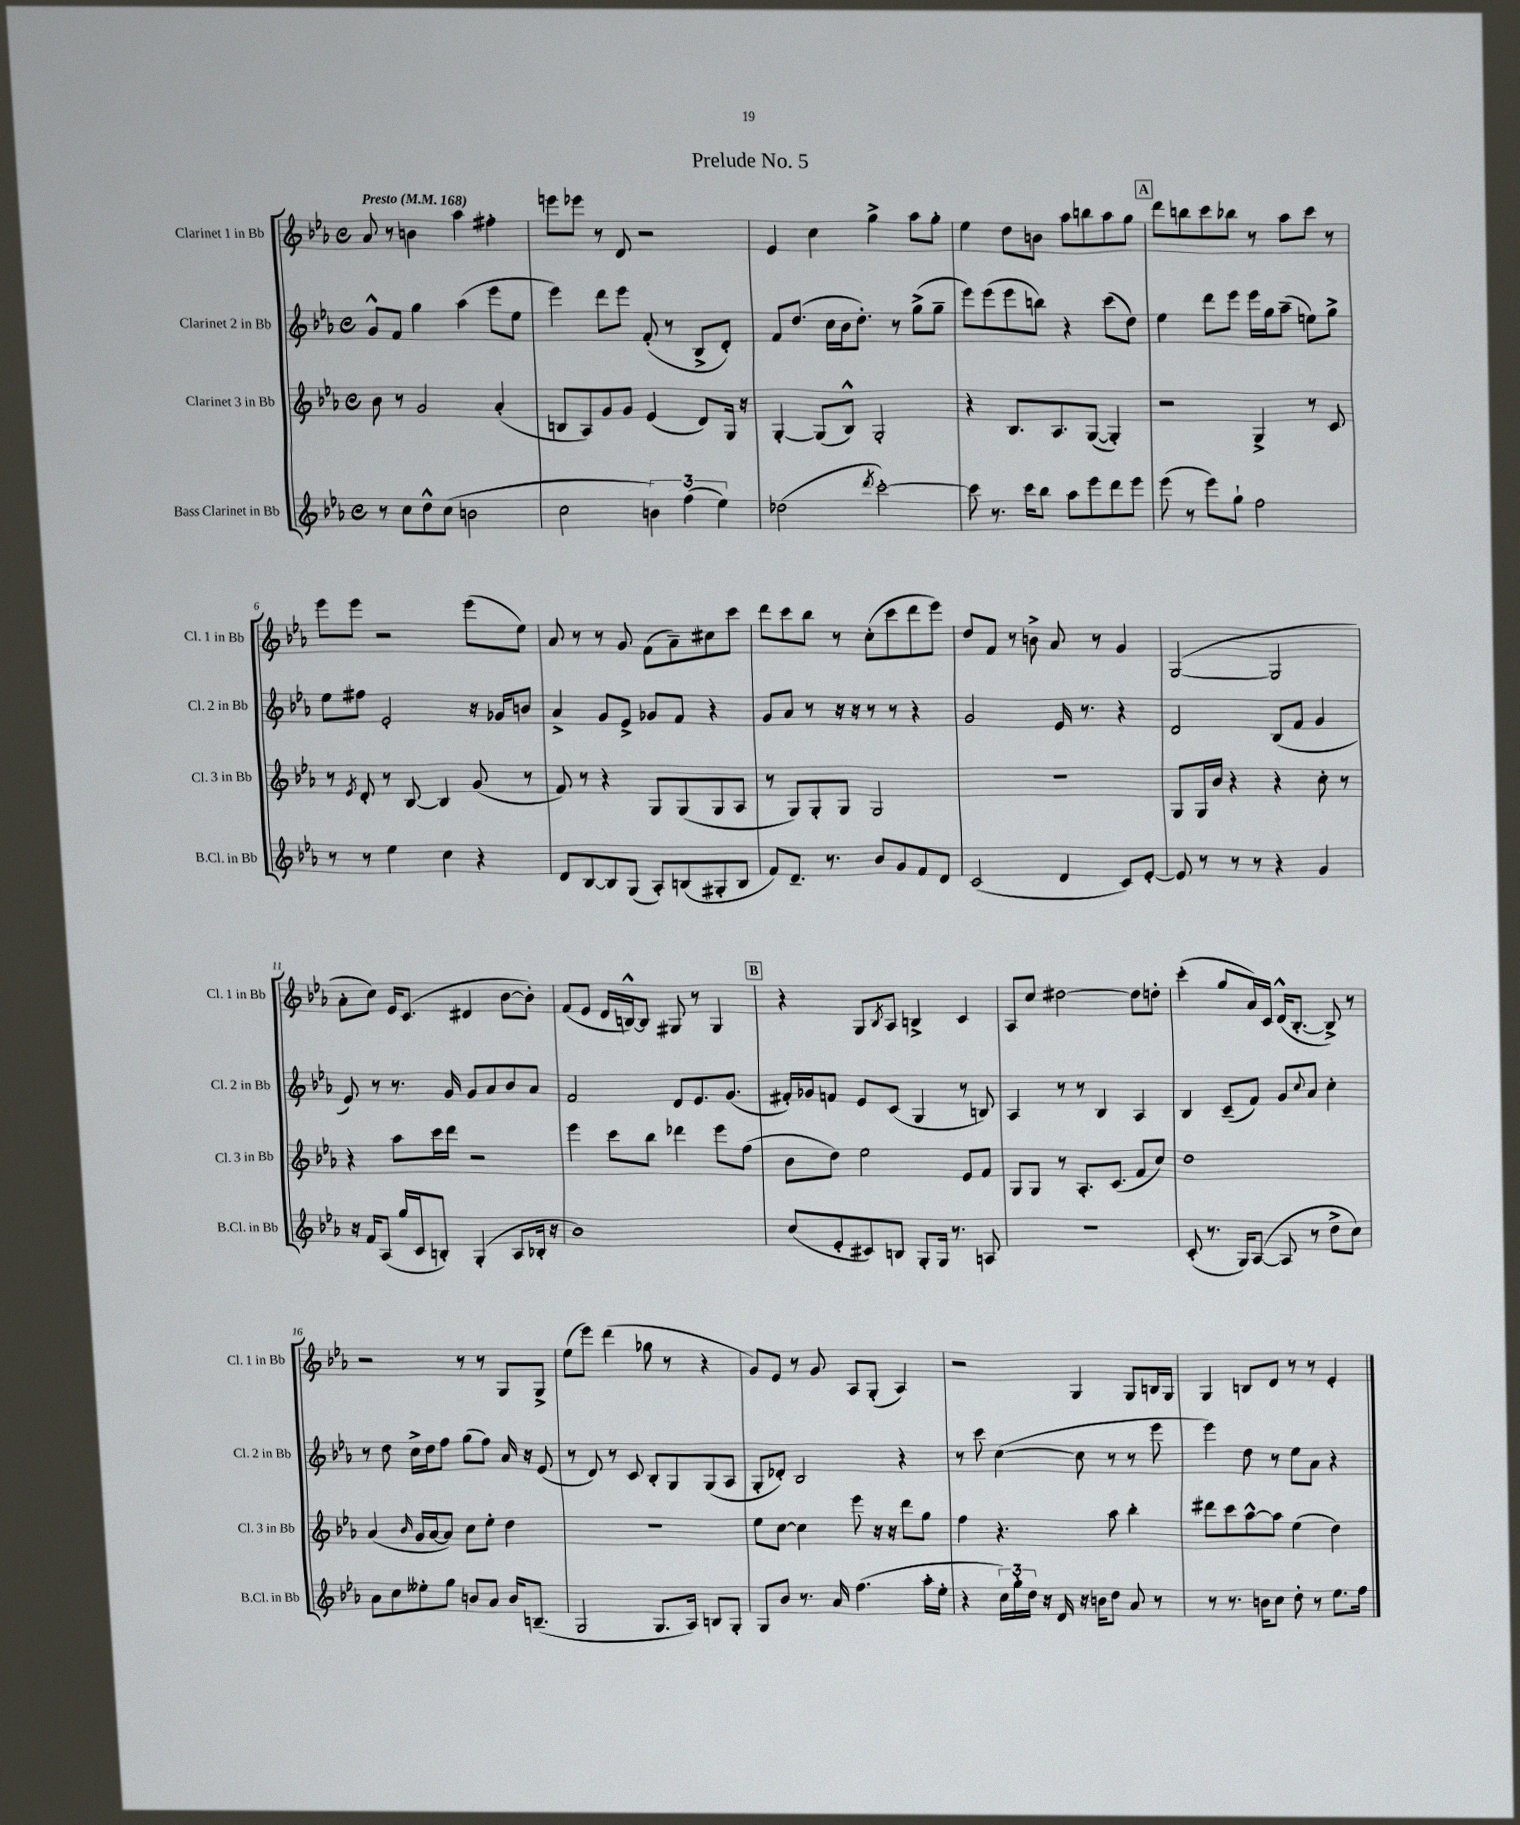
\header { title = "Prelude No. 5" }
<<
\new StaffGroup <<
\new Staff = "s0" \with { instrumentName = "Clarinet 1 in Bb" shortInstrumentName = "Cl. 1 in Bb" } {
    \clef treble \key ees \major \defaultTimeSignature \time 4/4 \tempo "Presto" 4 = 168
    aes'8 r8 b'4 aes''4 fis''4-. |
    e'''8 ees'''8 r8 d'8 r2 |
    ees'4 c''4 g''4-> aes''8 g''8-. |
    ees''4 d''8 b'8 aes''8 b''8 aes''8 g''8 |
    \mark \markup { \box "A" } d'''8 b''8 c'''8 bes''8 r8 aes''8 c'''8 r8 |
    ees'''8 ees'''8 r2 ees'''8( ees''8) |
    aes'8 r8 r8 g'8 f'8( aes'8--) cis''8 c'''8 |
    d'''8 c'''8 bes''8 r8 c''8-.( c'''8 d'''8 ees'''8) |
    d''8 f'8 r8 b'8-> aes'8 r8 g'4 |
    g2~( g2 |
    aes'8-. c''8) ees'16 c'8.( dis'4 bes'8~ bes'8-.) |
    f'8( ees'8 d'16 b16~-^) b8 gis8 r8 gis4 |
    \mark \markup { \box "B" } r4 g8 \acciaccatura { bes8 } aes8 b4-> c'4 |
    aes8 c''8 dis''2~ dis''8 d''8-. |
    c'''4-.( g''8 aes'16) c'16 d'16-^( bes8.~-. bes8->) r8 |
    r2 r8 r8 g8 g8-> |
    ees''8( ees'''8) d'''4( ges''8 r8 r4 |
    g'8) ees'8 r8 g'8 aes8 g8-.( aes4) |
    r2 g4 g8 b16 g16 |
    g4 b8 d'8 r8 r8 ees'4-. \bar "|." |
}
\new Staff = "s1" \with { instrumentName = "Clarinet 2 in Bb" shortInstrumentName = "Cl. 2 in Bb" } {
    \clef treble \key ees \major \defaultTimeSignature \time 4/4
    g'8-^ f'8 g''4 aes''4( ees'''8 ees''8 |
    ees'''4) d'''8 ees'''8 f'8-.( r8 bes8-> d'8-.) |
    f'8 d''8.( c''16 bes'16 d''8.-.) r8 g''8->( g''8-- |
    ees'''8) ees'''8( ees'''8 b''8) r4 c'''8( d''8) |
    \mark \markup { \box "A" } ees''4 d'''8 ees'''8 ees'''16 g''16 aes''8--( e''8) g''8-> |
    ees''8 fis''8 ees'2-. r16 ges'16 b'8 |
    aes'4-> g'8 ees'8-> ges'8 f'8 r4 |
    g'8 aes'8 r8 r16 r16 r8 r8 r4 |
    g'2 ees'16 r8. r4 |
    d'2 bes8( f'8 g'4 |
    ees'8) r8 r8. g'16 g'8 aes'8 bes'8 aes'8 |
    f'2 d'8 ees'8. g'8.( |
    \mark \markup { \box "B" } fis'16-.) ges'16 f'8 ees'8 c'8( g4 r8 b8) |
    aes4 r8 r8 bes4 aes4 |
    bes4 c'8--( f'8) g'8 \appoggiatura { c''8 } aes'8 c''4-. |
    r8 d''8 c''16-> d''16 f''8 g''8( f''8) aes'16 r16 ees'8( |
    r8 d'8) r8 c'8 bes8-. g8 g8( aes8 |
    g8-. des'8-.) bes2 r4 |
    r8 c'''8 c''4~( c''8 r8 r8 ees'''8 |
    ees'''4) d''8 r8 ees''8 aes'8 r4 \bar "|." |
}
\new Staff = "s2" \with { instrumentName = "Clarinet 3 in Bb" shortInstrumentName = "Cl. 3 in Bb" } {
    \clef treble \key ees \major \defaultTimeSignature \time 4/4
    bes'8 r8 g'2 aes'4-.( |
    b8 aes8) g'8 g'8 ees'4( d'8) g16 r16 |
    g4~-. g8( bes8-^) g2-. |
    r4 bes8. aes8. g8~( g4-.) |
    \mark \markup { \box "A" } r2 g4-> r8 c'8 |
    r8 \acciaccatura { ees'8 } d'8-. r8 bes8~ bes4 g'8( r8 |
    f'8) r8 r4 g8 g8( g8 aes8 |
    r8 g8) g8-. g8 g2 |
    R1 |
    g8 g16 bes'16 r4 r4 c''8-. r8 |
    r4 aes''8 c'''16 d'''16 r2 |
    ees'''4 c'''8 bes''8 des'''4 ees'''8 f''8( |
    \mark \markup { \box "B" } bes'8 d''8) ees''2 ees'8 f'8 |
    g8 g8 r8 aes8.-. c'8.( f'8 c''8) |
    d''1 |
    aes'4( \grace { bes'16 } g'16 aes'16~ aes'8) c''8 ees''8-. d''4 |
    R1 |
    ees''8 c''8~ c''4 ees'''8 r16 r16 d'''8 g''8 |
    f''4 r4. aes''8 bes''4-. |
    dis'''8 c'''8 aes''8~-^ aes''8 ees''4( d''4) \bar "|." |
}
\new Staff = "s3" \with { instrumentName = "Bass Clarinet in Bb" shortInstrumentName = "B.Cl. in Bb" } {
    \clef treble \key ees \major \defaultTimeSignature \time 4/4
    r8 c''8 d''8-^ c''8( b'2 |
    c''2 \tuplet 3/2 { b'4) f''4( ees''4) } |
    des''2( \acciaccatura { d'''8 } c'''2~-.) |
    c'''8 r8. c'''16 bes''8 aes''8 ees'''8 d'''8 ees'''8 |
    \mark \markup { \box "A" } ees'''8( r8 ees'''8) g''8-! f''2 |
    r8 r8 ees''4 c''4 r4 |
    d'8 bes8~ bes8 g8( aes8-.) b8( gis8-. b8 |
    f'8) d'8.-- r8. bes'8 g'8 f'8 d'8 |
    c'2( d'4 c'8) ees'8~-. |
    ees'8 r8 r8 r8 r4 g'4 |
    r16 f'16 aes8( g''16 c'16 b8-.) g4-.( aes8 bes16-. r16 |
    bes'1) |
    \mark \markup { \box "B" } c''8( ees'8-. cis'8) b8 g8-. g16 r8. a8 |
    R1 |
    c'8-.( r8. g16) aes8~( aes8 r8 d''8-> c''8) |
    aes'8 c''8 eeses''8-. g''8 b'8 aes'8 b'16 b8.--( |
    g2 g8. aes16) b8 g8-. |
    g8 bes'8 r8. aes'16 f''4.( aes''16-. ees''16-. |
    r4 \tuplet 3/2 { c''16) g''16-. d''16 } r16 d'16 r16 b'16 d''8 aes'8 r8 |
    r8 r8. b'16 c''8 d''8-. r8 ees''8. f''16 \bar "|." |
}
>>
>>
